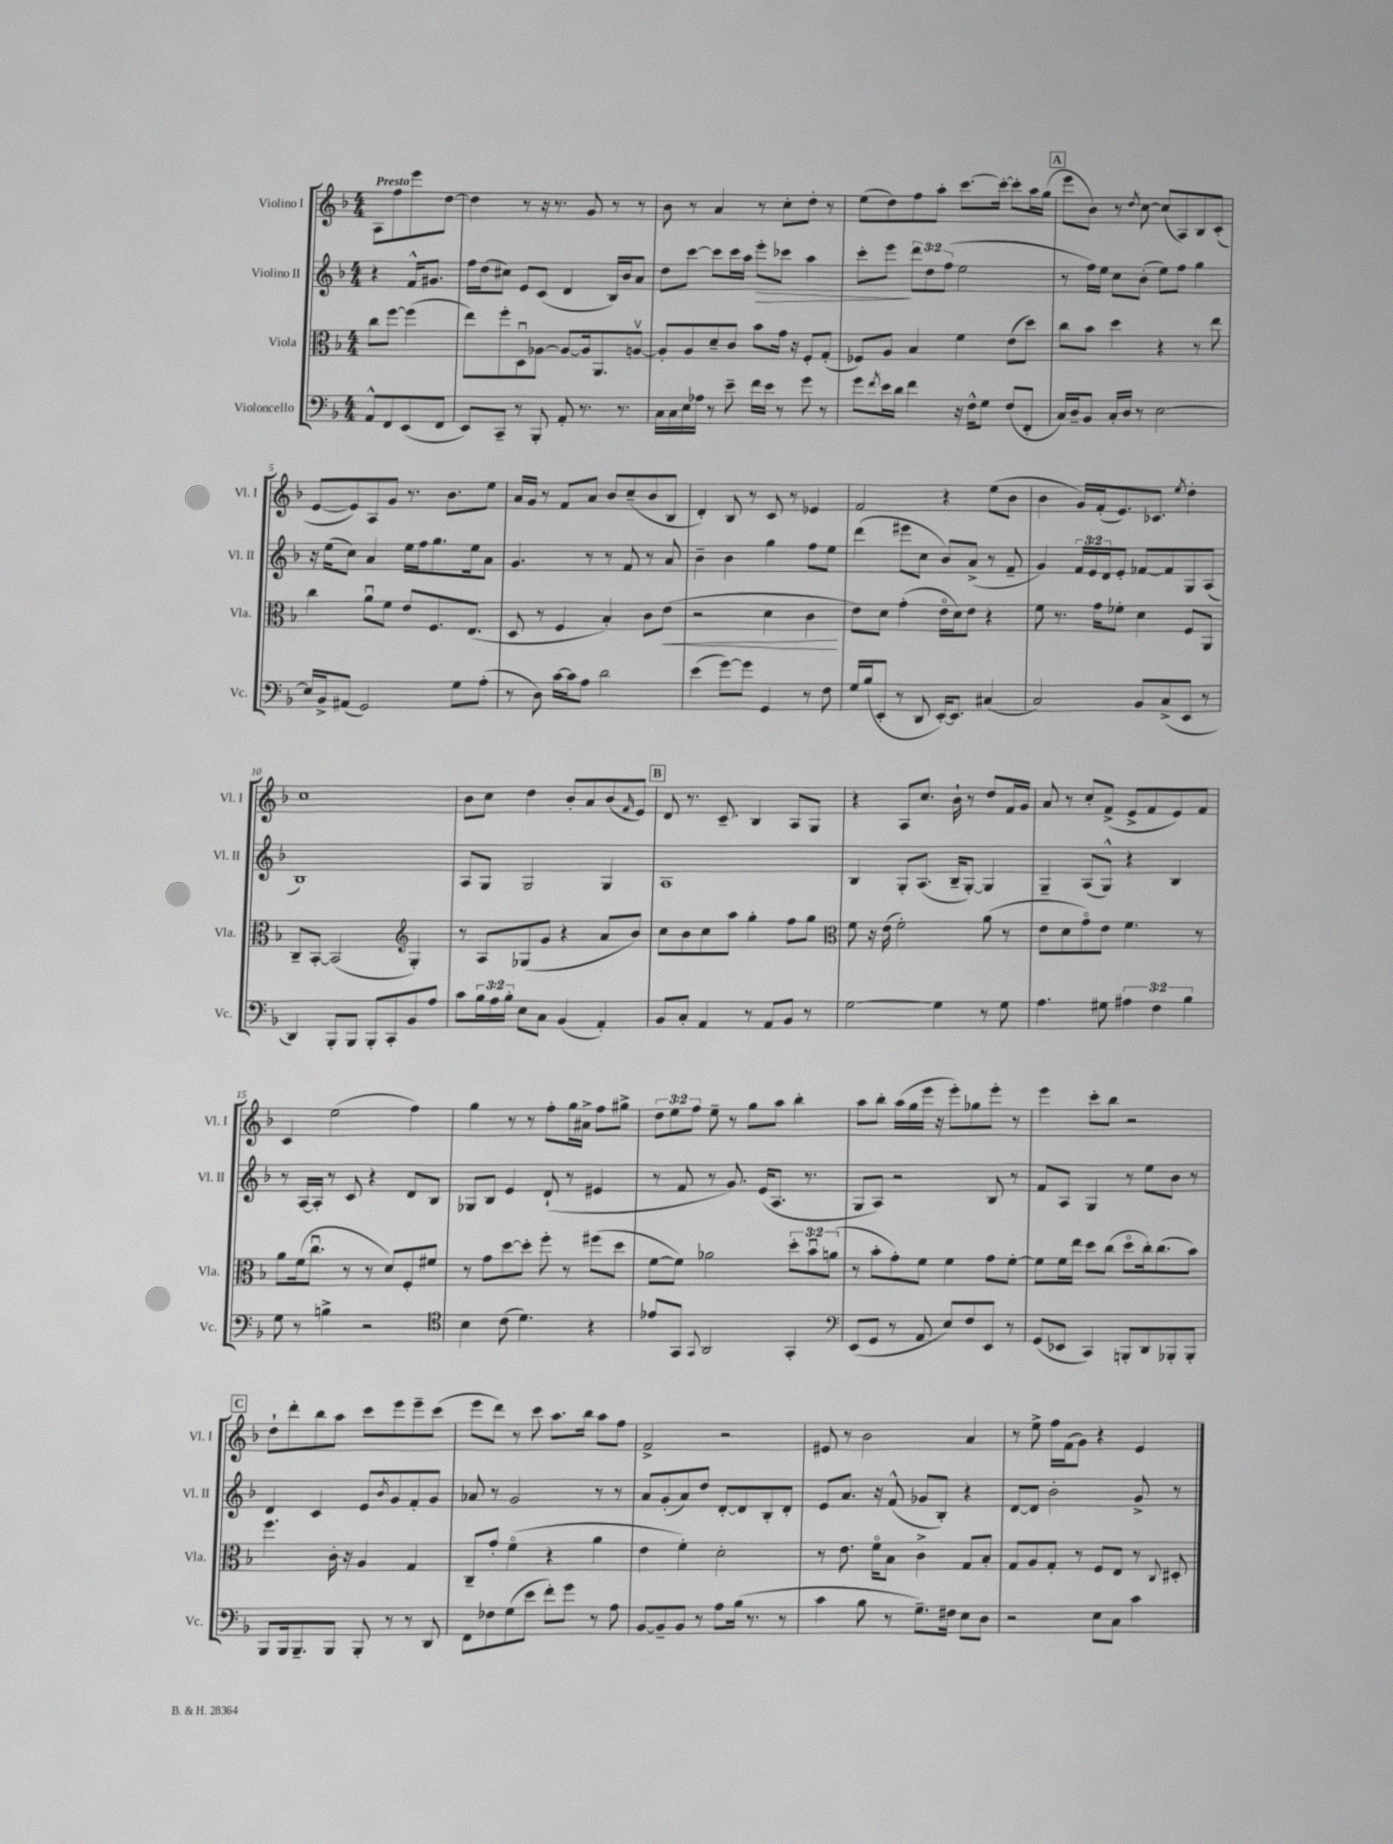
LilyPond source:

<<
\new StaffGroup <<
\new Staff = "s0" \with { instrumentName = "Violino I" shortInstrumentName = "Vl. I" } {
    \clef treble \key f \major \numericTimeSignature \time 4/4 \override Staff.TupletNumber.text = #tuplet-number::calc-fraction-text \partial 2 \tempo "Presto"
    a8 f''8 e'''8 d''8~ |
    d''4 r8 r16 r8. g'8 r8 r8 |
    bes'8 r8 a'4 r8 c''8-. d''8-. r8 |
    e''8( d''8) f''8 a''8-. c'''8.~ c'''16~-. c'''8-. a''16 g''16( |
    \mark \markup { \box "A" } e'''8 bes'8) r8 \acciaccatura { d''8 } c''8~ c''8( a8) bes8 c'8-.( |
    e'8~ e'8) a8 g'8 r8. bes'8. e''8 |
    a'16 g'16 r8 f'8 a'8 bes'8 c''8--( bes'8 bes8 |
    d'4-.) bes8 r8 c'8 r8 ees'4 |
    f'2 r4 e''8( bes'8 |
    bes'4 g'16) f'16-.( e'8.) ces'8. \acciaccatura { e''8 } d''4-. |
    c''1 |
    bes'8 c''8 d''4 bes'8-. a'8 bes'8( \grace { f'16 } e'8) |
    \mark \markup { \box "B" } d'8 r8. c'8.-- bes4 a8 g8 |
    r4 a8 c''8. bes'16-! r8 d''8 f'16 g'16 |
    a'8 r8 c''8-. f'8->( e'8-> f'8 e'8) f'8 |
    c'4 e''2( f''4) |
    g''4 r8 r8 f''8-. g''16 ais'16-> f''8 gis''8-> |
    \tuplet 3/2 { d''8 e''8 f''8 } e''8-- r8 g''8 a''8 bes''4-. |
    a''8 bes''8-. a''16( g''16 e'''16 r16 e'''8-.) ges''8 e'''8-. r8 |
    e'''4 c'''8-. bes''8 r2 |
    \mark \markup { \box "C" } d''8-! d'''8-. bes''8 a''8 c'''8 e'''8 e'''8-- c'''8( |
    e'''8 d'''8) r8 c'''8 a''8. bes''16 a''8 f''8 |
    f'2-> r2 |
    eis'8 r8 bes'2 a'4 |
    r8 e''8-> f''16 f'16( g'8) r4 e'4 \bar "|." |
}
\new Staff = "s1" \with { instrumentName = "Violino II" shortInstrumentName = "Vl. II" } {
    \clef treble \key f \major \numericTimeSignature \time 4/4 \override Staff.TupletNumber.text = #tuplet-number::calc-fraction-text \partial 2
    r4 f'16-^ gis'8. |
    f''16 d''16( cis''8) e'8 c'8( d'4 bes16) bes'16 a'8 |
    d''8 c'''8~ c'''8 c'''16 a''16 e'''8-.\> ces'''8 a''4 |
    c'''8-. e'''8\! \tuplet 3/2 { d'''8 d''8 f''8( } e''2 |
    \mark \markup { \box "A" } r8 f''16) e''16 c''8 bes'8-.( e''8) f''8 g''4 |
    r16 e''16( c''8) a'4 e''16 f''16 g''8. e''16 a'8 |
    g'4. r8 r8 f'8 r8 a'8 |
    bes'4-- bes'4 g''4 f''8 e''8 |
    d'''4( eis'''8 c''8 bes'8) a'8->( r8 f'8-- |
    g'4) \tuplet 3/2 { f'16 e'16 d'16 } e'8-. fes'8~ fes'8 g8 a8( |
    bes1) |
    a8 g8 g2 g4 |
    \mark \markup { \box "B" } a1 |
    bes4 g8-. a8.( bes16-- g8~-.) g4 |
    g4-- a8( g8-^) r4 bes4 |
    r8 a16~ a16-. r8 c'8 r4 d'8 bes8 |
    ges8 bes8 e'4 d'8-!( r8 eis'4 |
    r8 f'8 r8 g'8.) e'16( a8. r8. |
    g8 a8) r2 bes8 r8 |
    f'8 a8 g4 r8 e''8 bes'8 r8 |
    \mark \markup { \box "C" } d'4 c'4 e'8 \acciaccatura { bes'8 } g'8 f'8-. g'8 |
    aes'8 r8 g'2 r8 r8 |
    a'8 g'8-.( a'8) d''8 d'8~-. d'8 bes8-. d'8-. |
    e'8 a'8. r16 f'8-^( ges'8 bes8-.) r4 |
    d'8~ d'8 bes'2-. g'8-> r8 \bar "|." |
}
\new Staff = "s2" \with { instrumentName = "Viola" shortInstrumentName = "Vla." } {
    \clef alto \key f \major \numericTimeSignature \time 4/4 \override Staff.TupletNumber.text = #tuplet-number::calc-fraction-text \partial 2
    c''8 f''8~ f''4( |
    e''8) f''8-. d8\downbow aes8~ aes8~ aes16 a,8. a8~\upbow |
    a8-. a8 d'8-- c'8 bes'8 g'16 r16 f8-. g8-.( |
    fes8) a8 bes4 f'4 e'8( d''8) |
    \mark \markup { \box "A" } c''8 bes'8 d''4 r4 r8 e''8 |
    c''4 a'8\downbow f'8 e'8 f8. e8.( |
    d8 r8 f4 bes4-.) c'8 e'8\<( |
    r2 d'4 c'4\! |
    e'8) d'8 g'4-.( e'16\flageolet d'16) e'8 r4 |
    f'8 r8. g'16 fes'8-. d'4 f8 a,8 |
    c8-- bes,8~-. bes,2( \clef treble g4-.) |
    r8 a8 ges8( g'8 r4 a'8 bes'8) |
    \mark \markup { \box "B" } c''8 bes'8 c''8 a''8 g''4-. f''8 g''8 |
    \clef alto f'8 r16 e'16( f'2-.) a'8( r8 |
    e'8 d'8 g'8\flageolet) e'8 f'4. r8 |
    a'8 f'16( c''8.\downbow r8 r8 d'8) f8-. fis'8 |
    r8 g'8 d''8~ d''8-. f''8-. r8 fis''8( d''8 |
    f'8~ f'8) aes'2 \tuplet 3/2 { d''8-. bes'8\downbow a'8( } |
    r8 bes'8-. g'8-.) f'8 f'4 g'8 f'8~-. |
    f'8 f'16 e''16 d''8 c''8( d''8\flageolet c''16-.) c''8.( bes'8) |
    \mark \markup { \box "C" } f''4. c'16-. r16 a4 g4 |
    c8-- g'8-. f'4\flageolet( r4 a'4 |
    e'4 f'4-.) d'2-. |
    r8 e'8. f'16\flageolet bes8 c'4-> g8 bes8-. |
    g8 a8 g8-. r8 f8 e8 r8 \appoggiatura { c8 } dis8-. \bar "|." |
}
\new Staff = "s3" \with { instrumentName = "Violoncello" shortInstrumentName = "Vc." } {
    \clef bass \key f \major \numericTimeSignature \time 4/4 \override Staff.TupletNumber.text = #tuplet-number::calc-fraction-text \partial 2
    a,8-^ f,8 e,8( f,8 |
    e,8) c,8-- r8 bes,,8-. a,8-. r8. r8. |
    c16 c16 e16 aes16 r8 e'8-- f'16 e'16 r8 g'8 r8 |
    g'8 \acciaccatura { f'8 } e'16 d'16 f'4 r16 f16-^ g8 f8( f,8-. |
    \mark \markup { \box "A" } c16) d16-- bes,8 c16-. d16 r8 e2~ |
    e16 bes,16-> ais,8( g,2) g8 a8-.( |
    r8 d8) c'16~ c'16 a8 d'2 |
    e'4( g'8~) g'8 g,4 r8 f8 |
    g16 bes16( e,8-. r8 d,8 e,16~-.) e,8. cis4( |
    c2) bes,8 c8->( e,8 r8 |
    d,4) bes,,8-. bes,,8 bes,,8-. c,8-. bes,8 a8 |
    c'8 \tuplet 3/2 { bes16 a16 bes16-. } e8 c8 bes,4( a,4-.) |
    \mark \markup { \box "B" } bes,8 c8-. a,4 r8 a,8 bes,8 r8 |
    g2~ g4 r8 g8 |
    a4. gis8 \tuplet 3/2 { ais4 f4 bes4 } |
    g8 r8 b4-> r2 |
    \clef tenor bes4 c'8( d'4.) r4 |
    ees'8 g,8 \appoggiatura { g,8 } a,2 g,4-. |
    \clef bass e,8( g,8 r8 a,8 e8) f8 e,8 r8 |
    g,8( ees,8 c,4) b,,8-. d,8 bes,,8-. bes,,8-. |
    \mark \markup { \box "C" } bes,,8 bes,,16 bes,,8.-- bes,,8 bes,,8-. r8 r8 d,8 |
    f,8 fes8 g8( e'8 f'8-.) g'8 r8 a8 |
    bes,8~ bes,8-- bes,8 r8 a8 bes16( r8. r8 |
    c'4 bes8 r8 g8.--) fis16 e8 d8 |
    r2 e8 c8 c'4 \bar "|." |
}
>>
>>
